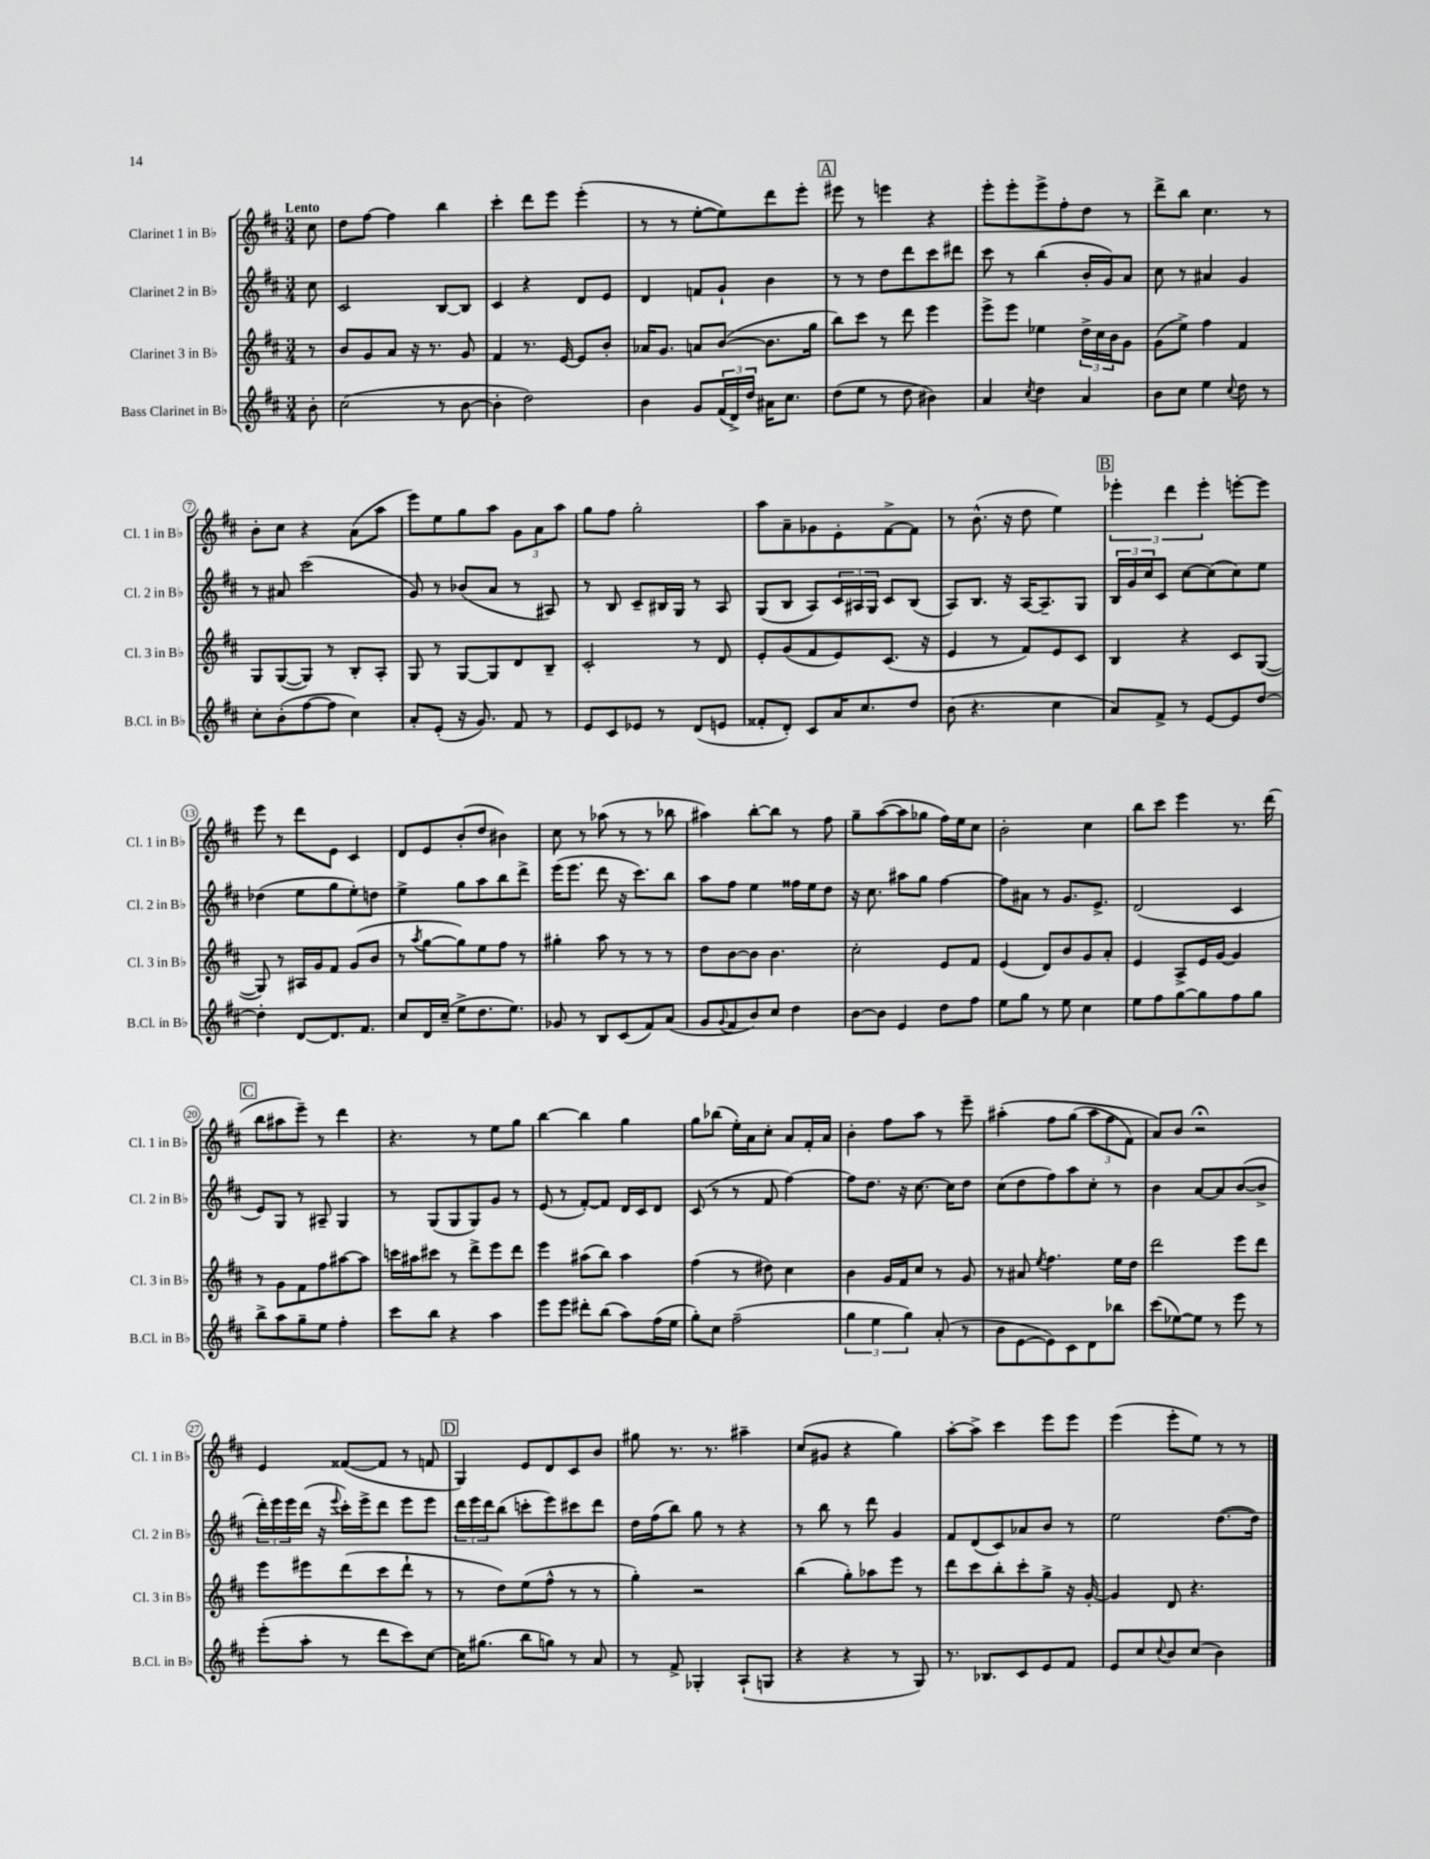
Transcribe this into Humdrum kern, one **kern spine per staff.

**kern	**kern	**kern	**kern
*staff4	*staff3	*staff2	*staff1
*clefG2	*clefG2	*clefG2	*clefG2
*k[f#c#]	*k[f#c#]	*k[f#c#]	*k[f#c#]
*M3/4	*M3/4	*M3/4	*M3/4
8b'	8r	8cc#	8cc#
=	=	=	=
(2cc#	8b	2c#	8dd
.	8g	.	[8ff#
.	8a	.	4ff#]
.	16r	.	.
.	8.r	.	.
8r	.	[8B	4bb
[8b	8g	8B]	.
=	=	=	=
4b']	4f#	4c#	4ccc#'
2dd)	8.r	4r	8ddd
.	.	.	8eee
.	[16e	.	.
.	8e]	8d	(4eee'
.	8b'	8e	.
=	=	=	=
4b	16a-	4d	8r
.	8.g	.	.
.	.	.	8r
8g	8a	8f	[8ee'
(24f#	([8b	8g`	8ee])
24d^)	.	.	.
24dd	.	.	.
16a#	8.b]	4b	8ddd
8.cc#	.	.	.
.	.	.	8eee'
.	16gg	.	.
=	=	=	=
(8dd	8bb)	8r	8eee#
8ee	8ccc#	8r	8r
8r	8r	8dd	4eee
8dd	8ddd	8ddd	.
4b#)	4eee	8ccc#	4r
.	.	8ddd#	.
=	=	=	=
4a	8eee^	8ccc#	8eee'
.	8eee	8r	8eee'
8qcc#	.	.	.
4dd	4ee-	(4bb	8eee^
.	.	.	8ff#'
4a	24dd^	16b'	8dd
.	24cc#	.	.
.	.	16g)	.
.	24b	.	.
.	8g	8a	8r
=	=	=	=
8b	(8g	8cc#	8ddd^
8cc#	8ee^)	8r	8bb
4ee	4ff#	4a#	4.cc#
8qqcc#	.	.	.
8dd	4f#	4g	.
8r	.	.	8r
=	=	=	=
8cc#'	8G	8r	8b'
(8b'	([8G	8a#	8cc#
[8ff#	8G])	(2ccc#	4r
8ff#]	8r	.	.
4cc#)	8B'	.	(8a
.	8A'	.	8aa
=	=	=	=
8a'	8G	8g)	8eee)
(8e'	8r	8r	8ee
16r	[8G	(8b-	8gg
8.g)	.	.	.
.	8G]	8a	8aa
8f#	8d	8r	12g
.	.	.	12a
8r	8B~	8A#)	.
.	.	.	12aa
=	=	=	=
8e	2c#'	8r	8gg
8c#	.	8B	8ff#
8e-	.	8c#~	2gg'
8r	.	16B#	.
.	.	16G	.
(8d	8r	8r	.
8e	8d	8A	.
=	=	=	=
8f##'	8e'	(8G	8aa
8d')	(8g	8B	8a~
8c#	8f#	8A)	8g-
16a	8e)	24c#	8e'
.	.	24A#	.
8.cc#	.	.	.
.	.	24G	.
.	(8.c#	8c#	[8f#^
8dd	.	(8B	8f#]
.	16r	.	.
=	=	=	=
(8b	4e	8A)	8r
4.r	.	8.B	(8.b^^
.	8r	.	.
.	.	16r	16r
.	8f#)	[16A	8dd
.	.	8.A~]	.
4cc#	8e	.	4ee)
.	8c#	8G	.
=	=	=	=
8a)	4B	24B	6eee-'
.	.	24g	.
.	.	24cc#	.
8f#^	.	8c#	.
.	.	.	6ddd
8r	4r	[8cc#	.
.	.	.	6eee-'
[8e	.	(8cc#]	.
8e]	8c#	8cc#)	[8eee'
[8dd	([8G	8ee	8eee]
=	=	=	=
4dd']	8G])	(4dd-	8eee
.	8r	.	8r
[8d	16A#	8ee	8ddd
.	16g	.	.
8.d]	8f#	8gg	8e
.	(8g	8ee')	4c#
8.f#	.	.	.
.	8b	8dd	.
=	=	=	=
8cc#	8r	4ee^	8d
.	8qaa	.	.
16d	[8gg	.	8e
(16cc#~	.	.	.
8ee^	8gg])	8gg	(8b'
8.dd	8ee	8aa	8dd
.	8ff#	8bb	4b#)
8.ee)	.	.	.
.	8r	8ddd^	.
=	=	=	=
8g-	4gg#'	(16eee	8cc#
.	.	8.eee	.
8r	.	.	8r
8B	8aa	8ddd	(8aa-
(8c#	8r	16r	8r
.	.	8.ccc#)	.
8f#)	8r	.	8r
(8a	8r	8bb	8bb-
=	=	=	=
8g	8dd	8aa	4aa#)
8qqg	.	.	.
8f#	[8b	8ff#	.
8b)	8b]	4ee	[8bb'
8cc#	4.b	.	8bb]
4dd	.	16ff##	8r
.	.	16ee	.
.	.	8dd	8ff#
=	=	=	=
[8b	2cc#'	16r	8gg~
.	.	8.cc#	.
8b]	.	.	([8aa
4e	.	8aa#	8aa]
.	.	8gg	8gg-
8dd	8e	[4ff#	16ff#)
.	.	.	16ee
8ff#	8f#	.	8cc#
=	=	=	=
8ee	(4e	8ff#]	2b'
8gg	.	8a#	.
8r	8d)	8r	.
8ee	8b	8.g	.
4cc#	8g	.	4cc#
.	.	8.e^	.
.	8a'	.	.
=	=	=	=
8ee	4e	(2d	8bb
8ff#	.	.	8ccc#
[8gg	8A^	.	4eee
8gg]	16e	.	.
.	[16g	.	.
8ff#	4g]	4c#	8.r
8gg	.	.	.
.	.	.	(16ddd
=	=	=	=
8bb^	8r	8e)	8bb
8aa	8g	8G	8aa#
8gg~	8f#	8r	8eee~)
8ee	8ff#	8A#~	8r
4ff#'	[8aa#	4G	4ddd
.	8aa#]	.	.
=	=	=	=
8ccc#	16ccc	8r	4.r
.	16aa#	.	.
8bb	8ccc#	(8G	.
4r	8r	8G	.
.	8ddd^	8G)	8r
4aa	8eee	8g	8ee
.	8ddd	8r	8gg
=	=	=	=
8eee	4eee	(8e	[4bb
8eee	.	8r	.
8ddd#'	(8aa#	[8f#')	4bb]
(8bb	8bb)	8f#]	.
8aa)	4aa#	16d	4gg
.	.	16c#	.
(16ff#	.	8d	.
16ee	.	.	.
=	=	=	=
8gg')	(4ff#	(8c#	8gg
8cc#	.	8r	(8bb-
(2ff#~	8r	8r	16ee')
.	.	.	16a
.	8dd#)	8f#	8cc#'
.	4cc#	[4ff#)	8a
.	.	.	16f#'
.	.	.	16a
=	=	=	=
6gg	4b	8ff#]	4b'
.	.	8.dd	.
6ee	.	.	.
.	16g	.	8ff#
.	16f#	16r	.
6gg)	.	.	.
.	8cc#	[8.cc#	8aa
(8a'	8r	.	8r
.	.	16cc#]	.
8r	8g	8dd	8eee~
=	=	=	=
8b	8r	(8cc#	&(4aa#'
[8e	8a#	8dd	.
.	8qee	.	.
8e])	4.ff#	8ff#)	8ff#
8c#	.	8aa	(8gg
8d	.	8cc#'	12aa#
.	.	.	12ff#
8bb-	16ee	8r	.
.	.	.	12f#)
.	16dd	.	.
=	=	=	=
(8ccc#	2ddd	4b	8a&)
[8ee-)	.	.	8b
8ee-]	.	[8a	2r;
8r	.	8a]	.
8eee	8eee	([8b	.
8r	8ddd	8b^]	.
=	=	=	=
(8eee'	8eee	24ddd')	4e
.	.	24eee	.
.	.	24eee	.
8aa'	8eee#	(16ddd	.
.	.	16r	.
.	.	8qqeee	.
8r	(8ddd	16ccc#')	([8f##
.	.	16eee^	.
8ddd	8ccc#	8ddd	8f##]
8ccc#)	8ddd`	8eee	8r
[8cc#	8r	8eee	8f
=	=	=	=
16cc#]	8r	24ddd	4G)
.	.	24eee	.
(8.gg#	.	.	.
.	.	24ddd	.
.	8dd)	(8bb	.
8bb	(8ee	8ccc'	8e
8gg)	8ff#^^	8eee)	8d
8r	8r	8ccc#	8c#
8a	8r	8ddd	8b
=	=	=	=
8r	4gg')	16dd	8gg#
.	.	(16ff#	.
8f#^	.	8bb)	8.r
4G-'	2r	8gg	.
.	.	.	8.r
.	.	8r	.
(8A`	.	4r	4aa#~
8G	.	.	.
=	=	=	=
4r	(4bb	8r	(8cc#
.	.	8bb	8g#
4r	8gg')	8r	4r
.	8aa-	8ddd	.
8r	8eee	4g	4gg)
8G)	8r	.	.
=	=	=	=
8.r	8ddd	8f#	[8aa'
.	8ccc#	(8d	8aa^]
8.B-	.	.	.
.	8bb'	8c#)	4ccc#
8c#	8ccc#'	8a-	.
8e	8gg^	8b	8eee
8f#	16r	8r	8eee
.	[16g'	.	.
=	=	=	=
8e	4g]	2ee	(4eee
8cc#	.	.	.
8qqcc#	.	.	.
8b	8d	.	8eee'
(8cc#	4.r	.	8ee)
4b)	.	([8.dd	8r
.	.	.	8r
.	.	16dd])	.
==	==	==	==
*-	*-	*-	*-
